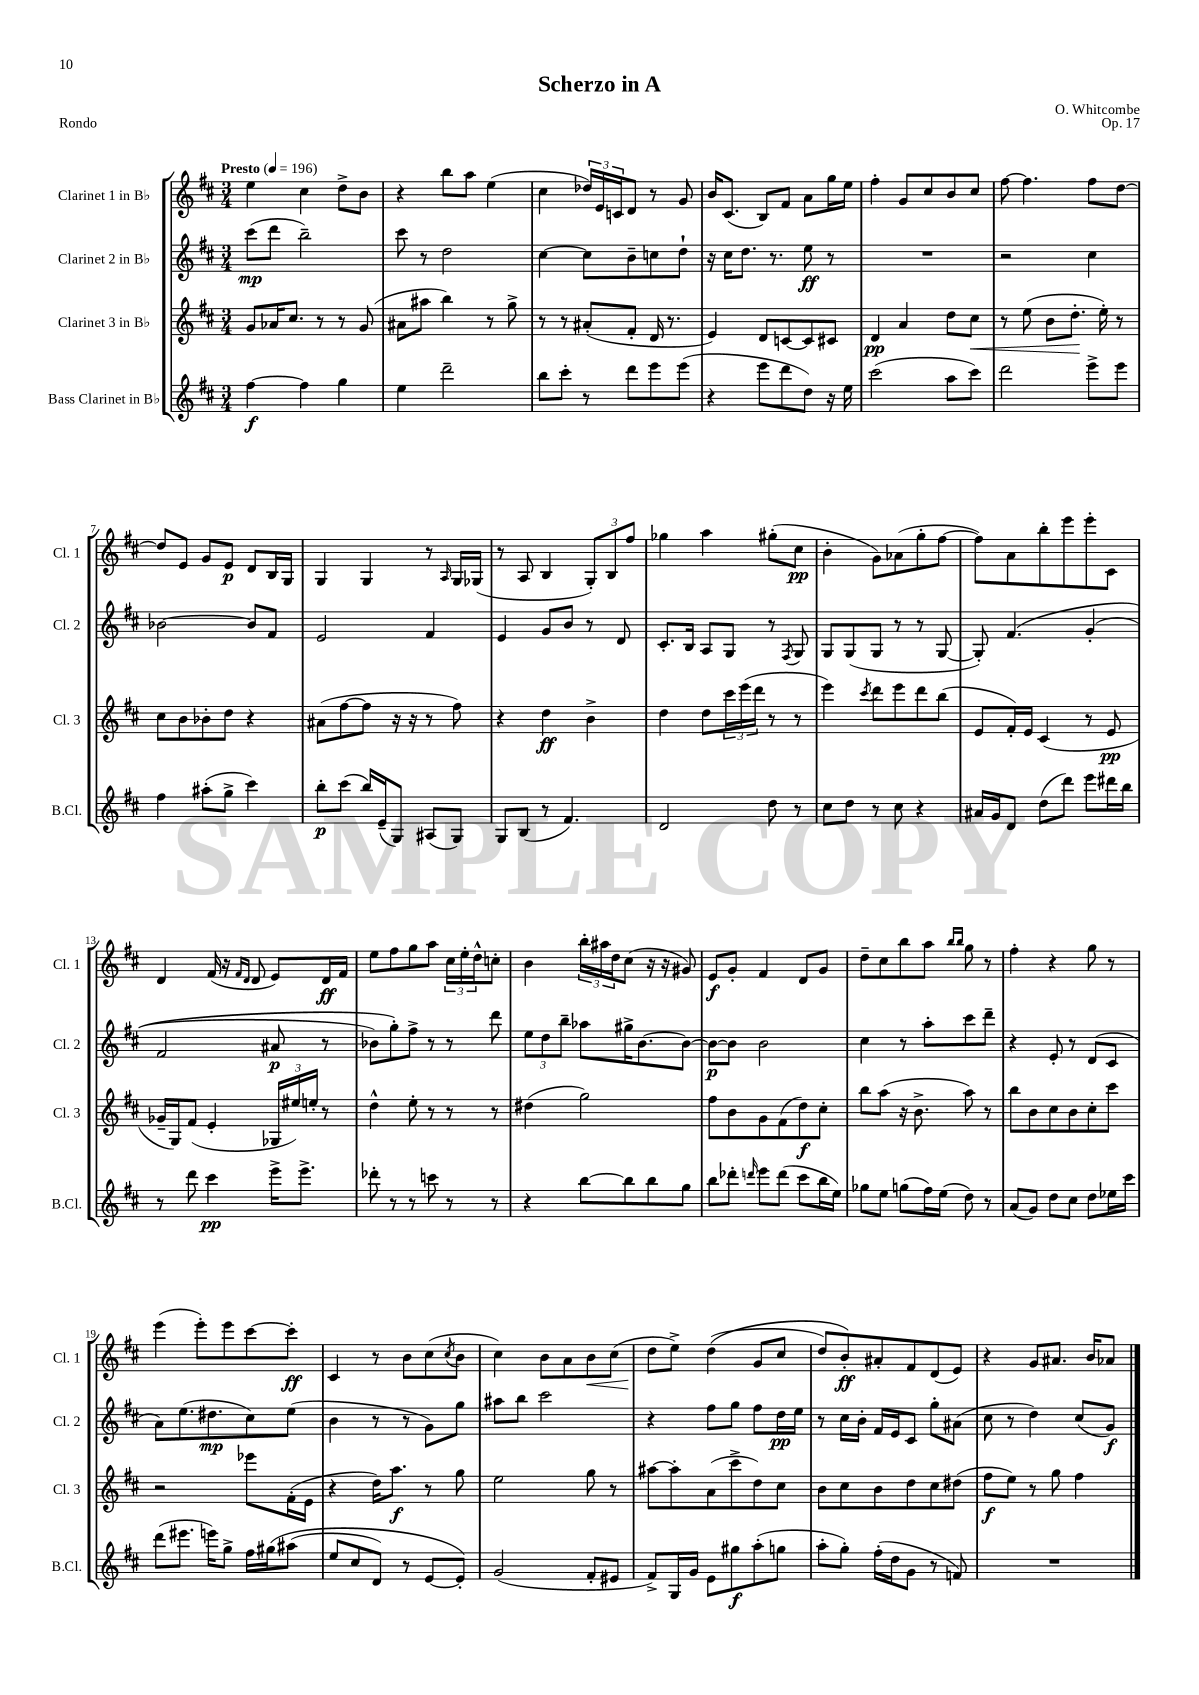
\header { title = "Scherzo in A" composer = "O. Whitcombe" opus = "Op. 17" piece = "Rondo" }
<<
\new StaffGroup <<
\new Staff = "s0" \with { instrumentName = "Clarinet 1 in Bb" shortInstrumentName = "Cl. 1" } {
    \clef treble \key d \major \numericTimeSignature \time 3/4 \tempo "Presto" 4 = 196
    e''4 cis''4 d''8-> b'8 |
    r4 b''8 a''8 e''4( |
    cis''4 \tuplet 3/2 { des''16) e'16 c'16 } d'8 r8 g'8 |
    b'16 cis'8.( b8) fis'8 a'8 g''16 e''16 |
    fis''4-. g'8 cis''8 b'8 cis''8 |
    fis''8~ fis''4. fis''8 d''8~ |
    d''8 e'8 g'8 e'8\p d'8 b16 g16 |
    g4 g4 r8 \grace { a16 } g16 ges16( |
    r8 a8 b4 \tuplet 3/2 { g8-.) b8 fis''8 } |
    ges''4 a''4 gis''8-.( cis''8\pp |
    b'4-. g'8) aes'8( g''8-. fis''8~ |
    fis''8) a'8 b''8-. e'''8 e'''8-. cis'8 |
    d'4 fis'16( r16 \grace { fis'16 d'16 } d'8 e'8) d'16\ff fis'16 |
    e''8 fis''8 g''8 a''8 \tuplet 3/2 { cis''16 e''16-. d''16-^ } c''8-. |
    b'4 \tuplet 3/2 { b''16-. ais''16 d''16 } cis''8( r16 r16 gis'8) |
    e'8\f g'8-. fis'4 d'8 g'8 |
    d''8-- cis''8 b''8 a''8 \grace { b''16 b''16 } g''8 r8 |
    fis''4-. r4 g''8 r8 |
    e'''4( e'''8-.) e'''8 cis'''8~ cis'''8-.\ff |
    cis'4 r8 b'8 cis''8( \acciaccatura { cis''8 } b'8 |
    cis''4) b'8 a'8 b'8\< cis''8( |
    d''8\! e''8->) d''4(\( g'8 cis''8 |
    d''8) b'8-.\ff\) ais'8-. fis'8 d'8( e'8) |
    r4 g'8 ais'8. b'16 aes'8 \bar "|." |
}
\new Staff = "s1" \with { instrumentName = "Clarinet 2 in Bb" shortInstrumentName = "Cl. 2" } {
    \clef treble \key d \major \numericTimeSignature \time 3/4
    cis'''8\mp( d'''8 b''2--) |
    cis'''8 r8 d''2 |
    cis''4~ cis''8 b'8-- c''8 d''8-! |
    r16 cis''16 d''8. r8. e''8\ff r8 |
    R2. |
    r2 cis''4 |
    bes'2~ bes'8 fis'8 |
    e'2 fis'4 |
    e'4 g'8 b'8 r8 d'8 |
    cis'8.-. b16 a8 g8 r8 \acciaccatura { fis8 } g8 |
    g8 g8( g8 r8 r8 g8~ |
    g8-.) fis'4.\( g'4-.( |
    fis'2 ais'8\p r8 |
    bes'8) g''8-.\) fis''8-> r8 r8 d'''8 |
    \tuplet 3/2 { e''8 d''8 b''8-- } aes''8 gis''16-> b'8.~ b'8~ |
    b'8~\p b'8 b'2 |
    cis''4 r8 a''8-. cis'''8 d'''8-- |
    r4 e'8-. r8 d'8( cis'8 |
    a'8) e''8.( dis''8.\mp cis''8) e''8( |
    b'4 r8 r8 g'8) g''8 |
    ais''8 b''8 cis'''2 |
    r4 fis''8 g''8 fis''8 d''16\pp e''16 |
    r8 cis''16 b'16-. fis'16 e'16 cis'8 g''8-. ais'8( |
    cis''8 r8 d''4) cis''8( g'8\f) \bar "|." |
}
\new Staff = "s2" \with { instrumentName = "Clarinet 3 in Bb" shortInstrumentName = "Cl. 3" } {
    \clef treble \key d \major \numericTimeSignature \time 3/4
    g'8 aes'16 cis''8. r8 r8 g'8( |
    ais'8 ais''8 b''4) r8 g''8-> |
    r8 r8 ais'8-.( fis'8-. d'16 r8. |
    e'4) d'8 c'8~ c'8 cis'8 |
    d'4\pp a'4 d''8 cis''8\< |
    r8 e''8( b'8 d''8.-.\! e''16-.) r8 |
    cis''8 b'8 bes'8-. d''8 r4 |
    ais'8( fis''8~ fis''8 r16 r16 r8 fis''8) |
    r4 d''4\ff b'4-> |
    d''4 d''8 \tuplet 3/2 { cis'''16 e'''16( d'''16 } r8 r8 |
    e'''4) \acciaccatura { cis'''8 } d'''8 e'''8 d'''8 b''8( |
    e'8 fis'16-.) e'16 cis'4( r8 e'8\pp |
    ges'16-- g16) fis'8( e'4-. \tuplet 3/2 { ges16 eis''16) e''16-. } r8 |
    d''4-^ e''8-. r8 r8 r8 |
    dis''4( g''2) |
    fis''8 b'8 g'8 fis'8( d''8\f) cis''8-. |
    b''8 a''8( r16 b'8.-> a''8) r8 |
    b''8 b'8 cis''8 b'8 cis''8-. cis'''8 |
    r2 ees'''8 fis'16-.( e'16 |
    r4 d''16) a''8.\f r8 g''8 |
    e''2 g''8 r8 |
    ais''8~ ais''8-. a'8( cis'''8-> d''8) cis''8 |
    b'8 cis''8 b'8 d''8 cis''8 dis''8( |
    fis''8\f e''8) r8 g''8 fis''4 \bar "|." |
}
\new Staff = "s3" \with { instrumentName = "Bass Clarinet in Bb" shortInstrumentName = "B.Cl." } {
    \clef treble \key d \major \numericTimeSignature \time 3/4
    fis''4~\f fis''4 g''4 |
    e''4 d'''2-- |
    b''8 cis'''8-. r8 d'''8 e'''8 e'''8( |
    r4 e'''8 d'''8 d''8) r16 e''16 |
    cis'''2( a''8 cis'''8) |
    d'''2 e'''8-> e'''8 |
    fis''4 ais''8-.( g''8-> cis'''4) |
    b''8-.\p cis'''8( b''16) e'16--( g8) ais8( g8) |
    g8 b8( r8 fis'4.) |
    d'2 d''8 r8 |
    cis''8 d''8 r8 cis''8 r4 |
    ais'16 g'16 d'8 d''8( d'''8) e'''8 dis'''16 b''16 |
    r8 d'''8 cis'''4\pp e'''16-> e'''8.-> |
    des'''8-. r8 r8 c'''8 r8 r8 |
    r4 b''8~ b''8 b''8 g''8 |
    b''8 des'''8-. \grace { d'''16 } e'''8 d'''8( cis'''8 b''16 e''16) |
    ges''8 e''8 g''8( fis''16) e''16( d''8) r8 |
    a'8( g'8) d''8 cis''8 d''8 ees''16 cis'''16 |
    d'''8( eis'''8. e'''16) g''8-> fis''16 gis''16\( ais''8( |
    e''8 cis''8 d'8) r8 e'8~ e'8-.\) |
    g'2( fis'8-. eis'8 |
    fis'8->) g16 g'16 e'8 gis''8\f a''8-.( g''8 |
    a''8-. g''8-.) fis''16-.( d''16 g'8 r8 f'8) |
    R2. \bar "|." |
}
>>
>>
